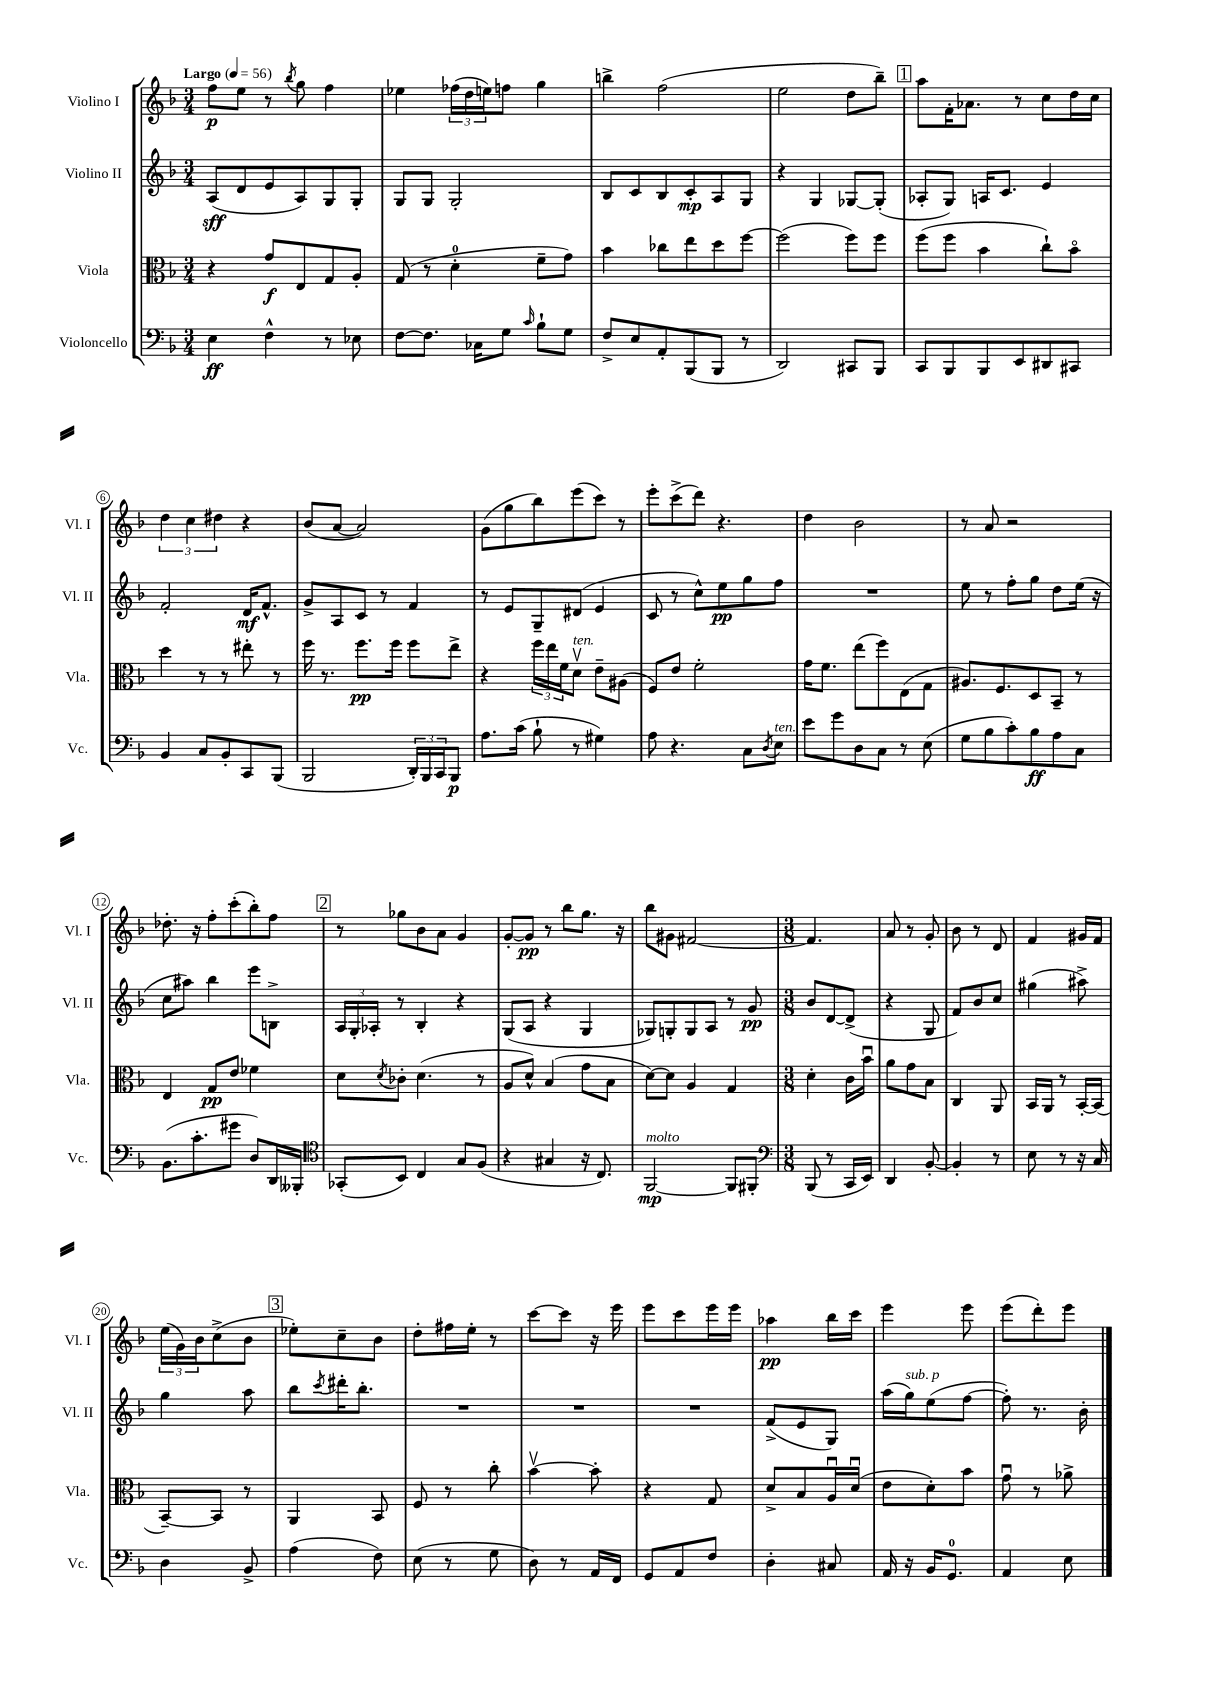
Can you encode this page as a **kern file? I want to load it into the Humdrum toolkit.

**kern	**kern	**kern	**kern
*staff4	*staff3	*staff2	*staff1
*clefF4	*clefC3	*clefG2	*clefG2
*k[b-]	*k[b-]	*k[b-]	*k[b-]
*M3/4	*M3/4	*M3/4	*M3/4
*MM56	*MM56	*MM56	*MM56
4E	4r	(8A	8ff
.	.	8d	8ee
4F^^	8g	8e	8r
.	.	.	8qbb-
.	8E	8A)	8gg
8r	8G	8G	4ff
8E-	8A'	8G'	.
=	=	=	=
[8F	(8G	8G	4ee-
8.F]	8r	8G	.
.	4d'	2G'	(24ff-
.	.	.	24dd
16C-	.	.	.
.	.	.	24ee)
8G	.	.	8ff
16qqc	.	.	.
8B-`	8f~	.	4gg
8G	8g)	.	.
=	=	=	=
8F^	4b-	8B-	4bb^
8E	.	8c	.
8AA'	8cc-	8B-	(2ff
(8BBB-	8ee	8c'	.
8BBB-	8dd	8A	.
8r	[8ff	8G	.
=	=	=	=
2DD)	(2ff]	4r	2ee
.	.	4G	.
8CC#	8ff)	[8G-	8dd
8BBB-	8ff	(8G-']	8bb-~)
=	=	=	=
8CC	(8ff	8A-'	8aa
8BBB-	8ff	8G)	16f'
.	.	.	8.a-
8BBB-	4b-	16A	.
.	.	8.c	.
8EE	.	.	8r
8DD#	8cc`)	4e	8cc
8CC#	8b-o	.	16dd
.	.	.	16cc
=	=	=	=
4BB-	4dd	2f'	6dd
.	.	.	6cc
8C	8r	.	.
.	.	.	6dd#
8BB-'	8r	.	.
8CC	8ee#'	16d	4r
.	.	8.f^^	.
(8BBB-	8r	.	.
=	=	=	=
2BBB-	16ff	8g^	(8b-
.	8.r	.	.
.	.	8A	[8a
.	8.ff	8c	2a])
.	.	8r	.
.	16ff	.	.
24DD')	8ff	4f	.
24BBB-	.	.	.
24CC	.	.	.
8BBB-	8ee^	.	.
=	=	=	=
8.A	4r	8r	(8g
.	.	8e	8gg
(16c	.	.	.
8B-`	24ff	8G~	8bb-)
.	24ee	.	.
.	24f	.	.
8r	8dv	(8d#	(8eee
4G#)	8e~	4e	8ccc)
.	(8A#	.	8r
=	=	=	=
8A	8F)	8c	8eee'
4.r	8e	8r	(8ccc^
.	2f'	8cc^^)	8ddd)
.	.	8ee	4.r
8C	.	8gg	.
8qD	.	.	.
8E	.	8ff	.
=	=	=	=
8e	16g	2.r	4dd
.	8.f	.	.
8g	.	.	.
8D	(8ee	.	2b-
8C	8ff)	.	.
8r	(8E	.	.
(8E	8G	.	.
=	=	=	=
8G	8.A#)	8ee	8r
8B-	.	8r	8a
.	8.F	.	.
8c')	.	8ff'	2r
8B-	8D	8gg	.
8A	8BB-~	8dd	.
8C	8r	(16ee	.
.	.	16r	.
=	=	=	=
(8.BB-	4E	8cc	8.dd-'
.	.	8aa#)	.
8.c'	.	.	16r
.	8G	4bb-	8ff'
8g#	8e	.	(8ccc'
8D)	4f-	8eee	8bb-')
16DD	.	8B^	8ff
16BBB--'	.	.	.
=	=	=	=
*clefC4	*	*	*
(8GG-'	8d	24A	8r
.	.	24G'	.
.	.	24A-'	.
.	8qd	.	.
8BB-)	8c-'	8r	8gg-
4C	(4.d	4B-'	8b-
.	.	.	8a
8G	.	4r	4g
(8F	8r	.	.
=	=	=	=
4r	8A	(8G	[8g'
.	8d^^)	8A	8g]
4G#	(4B-	4r	8r
.	.	.	8bb-
16r	8g	4G	8.gg
8.C)	.	.	.
.	8B-	.	.
.	.	.	16r
=	=	=	=
[2FF	[8d)	8G-)	8bb-
.	8d]	8G'	8g#
.	4A	8G	[2f#
.	.	8A	.
8FF]	4G	8r	.
8FF#'	.	8g	.
=	=	=	=
*clefF4	*	*	*
*M3/8	*M3/8	*M3/8	*M3/8
(8BBB-	4d'	8b-	4.f#]
8r	.	[8d	.
16CC	16c	(8d^]	.
16EE)	16b-u	.	.
=	=	=	=
4DD	8a	4r	8a
.	8g	.	8r
[8BB-'	8B-	8G	8g'
=	=	=	=
4BB-']	4C	8f)	8b-
.	.	8b-	8r
8r	8AA	8cc	8d
=	=	=	=
8E	16BB-	(4gg#	4f
.	16AA	.	.
8r	8r	.	.
16r	[16BB-'	8aa#^)	16g#
16C	(16BB-]	.	16f
=	=	=	=
4D	[8BB-~)	4gg	(24ee
.	.	.	24g)
.	.	.	24b-
.	8BB-]	.	(8cc^
8BB-^	8r	8aa	8b-
=	=	=	=
(4A	4AA	8bb-	8ee-')
.	.	8qccc	.
.	.	16ddd#'	8cc~
.	.	8.bb-'	.
8F)	8BB-	.	8b-
=	=	=	=
(8E	8F	4.r	8dd'
8r	8r	.	16ff#
.	.	.	16ee'
8G	8cc'	.	8r
=	=	=	=
8D)	[4b-v	4.r	[8ccc
8r	.	.	8ccc]
16AA	8b-']	.	16r
16FF	.	.	16eee
=	=	=	=
8GG	4r	4.r	8eee
8AA	.	.	8ccc
8F	8G	.	16eee
.	.	.	16eee
=	=	=	=
4D'	8d^	(8f^	4aa-
.	8B-	8e	.
8C#	16Au	8G)	16bb-
.	(16du	.	16ccc
=	=	=	=
16AA	8e	(16aa	4eee
16r	.	16gg)	.
16BB-	8d')	(8ee	.
8.GG	.	.	.
.	8b-	[8ff	8eee
=	=	=	=
4AA	8gu	8ff'])	(8eee
.	8r	8.r	8ddd')
8E	8a-^	.	8eee
.	.	16b-'	.
==	==	==	==
*-	*-	*-	*-
